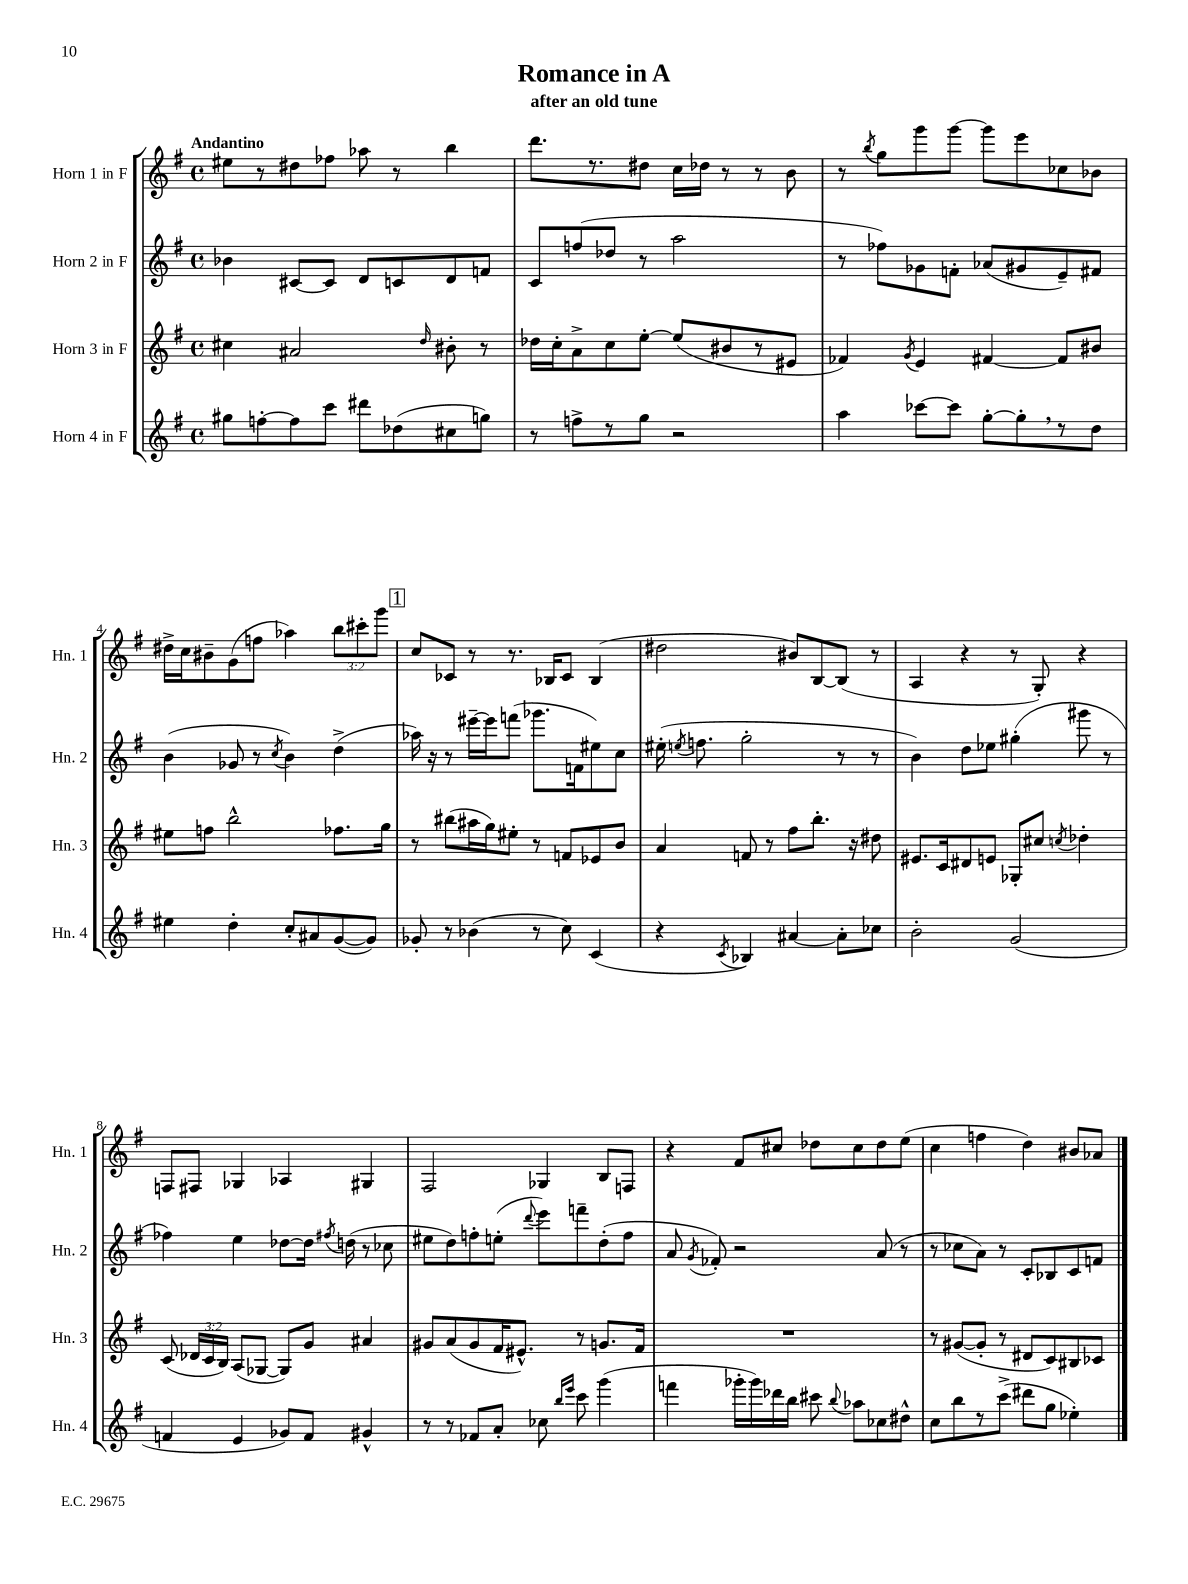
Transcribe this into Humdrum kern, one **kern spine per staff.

**kern	**kern	**kern	**kern
*part4	*part3	*part2	*part1
*staff4	*staff3	*staff2	*staff1
*I"Horn 4 in F	*I"Horn 3 in F	*I"Horn 2 in F	*I"Horn 1 in F
*I'Hn. 4	*I'Hn. 3	*I'Hn. 2	*I'Hn. 1
*clefG2	*clefG2	*clefG2	*clefG2
*k[f#]	*k[f#]	*k[f#]	*k[f#]
*M4/4	*M4/4	*M4/4	*M4/4
*met(c)	*met(c)	*met(c)	*met(c)
=1	=1	=1	=1
!	!	!	!LO:TX:a:B:t=Andantino
8gg#X\L	4cc#X\	4b-X\	8ee#X\L
[8ffn'\	.	.	8r
8ff\]	2a#X/	[8c#X/L	8dd#X\
8ccc\J	.	8c#/J]	8ff-X\J
8ddd#X\L	.	8d/L	8aa-X\
(8dd-X\	.	8cn/	8r
.	16qqdd/	.	.
8cc#X\	8b#X'\	8d/	4bb\
8ggn\J)	8r	8fn/J	.
=2	=2	=2	=2
8r	16dd-X\LL	8c/L	8.ddd\L
.	16cc'\J	.	.
8ffn^\L	8a^\	(8ffn/	.
.	.	.	8.r
8r	8cc\	8dd-X/J	.
8gg\J	[8ee'\J	8r	8dd#X\J
2r	(8ee/L]	2aa\	16cc\LL
.	.	.	16dd-X\JJ
.	8b#X/	.	8r
.	8r	.	8r
.	8e#X/J	.	8b\
=3	=3	=3	=3
4aa\	4f-X/)	8r	8r
.	.	.	8qbb/
.	.	8ff-X\L)	8gg\L
.	8qg/	.	.
[8ccc-X\L	4e/	8g-X\	8ggg\
8ccc-\J]	.	8fn'\J	[8ggg\J
[8gg'\L	[4f#X/	(8a-X/L	8ggg\L]
8gg',\]	.	8g#X/	8eee\
8r	8f#/L]	8e~/)	8cc-X\
8dd\J	8b#X/J	8f#X/J	8b-X\J
!!LO:LB:g=z
=4	=4	=4	=4
4ee#X\	8ee#X\L	(4b\	16dd#X^\LL
.	.	.	16cc\J
.	8ffn\J	.	8b#X~\
4dd'\	2bb^^\	8g-X/	(8g\
.	.	8r	8ffn\J
.	.	8qcc/	.
8cc'/L	.	4b\)	4aa-X\)
8a#X/	.	.	.
([8g/	8.ff-X\L	(4dd^\	12bb\L
.	.	.	12ccc#X'\
8g/J])	.	.	.
.	.	.	12ggg\J
.	16gg\Jk	.	.
!!LO:REH:place=s1:t=1
=5	=5	=5	=5
8g-X'/	8r	16aa-X\)	8cc/L
.	.	16r	.
8r	(8bb#X\L	8r	8c-X/J
(4b-X\	16aa#X\L	[16eee#X~\LL	8r
.	16gg\J)	16eee#\J]	.
.	8ee#X'\J	(8fffn\J	8.r
8r	8r	8.ggg-X\L	.
.	.	.	16B-X/KL
8cc\)	8fn/L	.	8c-/J
.	.	16fn\k	.
(4c/	8e-X/	8ee#X\)	(4B-/
.	8b/J	8cc\J	.
=6	=6	=6	=6
4r	4a/	(16ee#X'\	2dd#X\
.	.	8qeen/	.
.	.	8.ffn\	.
8qc/	.	.	.
4B-X/)	8fn/	2gg'\	.
.	8r	.	.
[4a#X/	8ff#\L	.	8b#X/L)
.	8.bb'\J	.	[8B/
8a#'\L]	.	8r	(8B/J]
.	16r	.	.
8cc-X\J	8dd#X\	8r	8r
=7	=7	=7	=7
2b'\	8.e#X/L	4b\)	4A/
.	16c/k	.	.
.	8d#X/	8dd\L	4r
.	8en/J	8ee-X\J	.
(2g/	8G-X'/L	(4gg#X'\	8r
.	8cc#X/J	.	8G'/)
.	8qccn/	.	.
.	4dd-X'\	8ggg#X\	4r
.	.	8r	.
!!LO:LB:g=z
=8	=8	=8	=8
4fn/	(8c/	4ff-X\)	8Fn/L
.	24d-X/LL	.	8F#X/J
.	24c/	.	.
.	24B/JJ)	.	.
4e/	(8A/L	4ee\	4G-X/
.	[8G-X/J	.	.
8g-X/L)	8G-/L])	[8dd-X\L	4A-X/
8f/J	8g/J	16dd-\Jk]	.
.	.	8qff#X/	.
.	.	(16ddn\	.
4g#X^^/	4a#X/	8r	4G#X/
.	.	8cc-X\	.
=9	=9	=9	=9
8r	8g#X/L	8ee#X\L	2F#/
8r	(8a/	8dd\)	.
8f-X/L	8g#/	8ffn'\	.
8a'/J	16f#/K	(8een'\J	.
.	8.e#X^^/J)	.	.
.	.	8qqddd/	.
8cc-X\	.	8eee\L)	4G-X/
16qqbb/LL	.	.	.
16qqeee/JJ	.	.	.
8ccc\	8r	8fffn~\	.
(4ggg\	8.gn/L	(8dd'\	8B/L
.	.	8ff\J	8Fn/J
.	16f#/Jk	.	.
=10	=10	=10	=10
4fffn\	1r	8a/	4r
.	.	8qg/	.
.	.	8f-X'/)	.
16ggg-X'\LL	.	2r	8f#/L
16ggg-\)	.	.	.
16ddd-X\	.	.	8cc#X/J
16bb\JJ	.	.	.
8ccc#X\	.	.	8dd-X\L
8qqbb/	.	.	.
8aa-X\L	.	.	8cc#\
8cc-X\	.	(8a/	8dd-\
8dd#X^^\J	.	8r	(8ee\J
=11	=11	=11	=11
8cc\L	8r	8r	4cc\
8bb\	([8g#X/L	8cc-X\L	.
8r	8g#'/J]	8a\J)	4ffn\
(8ccc^\J	8r	8r	.
8ddd#X\L	8d#X/L	8c'/L	4dd\)
8gg\J	8c/)	8B-X/	.
4ee-X'\)	8B#X/	8c/	8b#X/L
.	8c-X/J	8fn/J	8a-X/J
==	==	==	==
*-	*-	*-	*-
